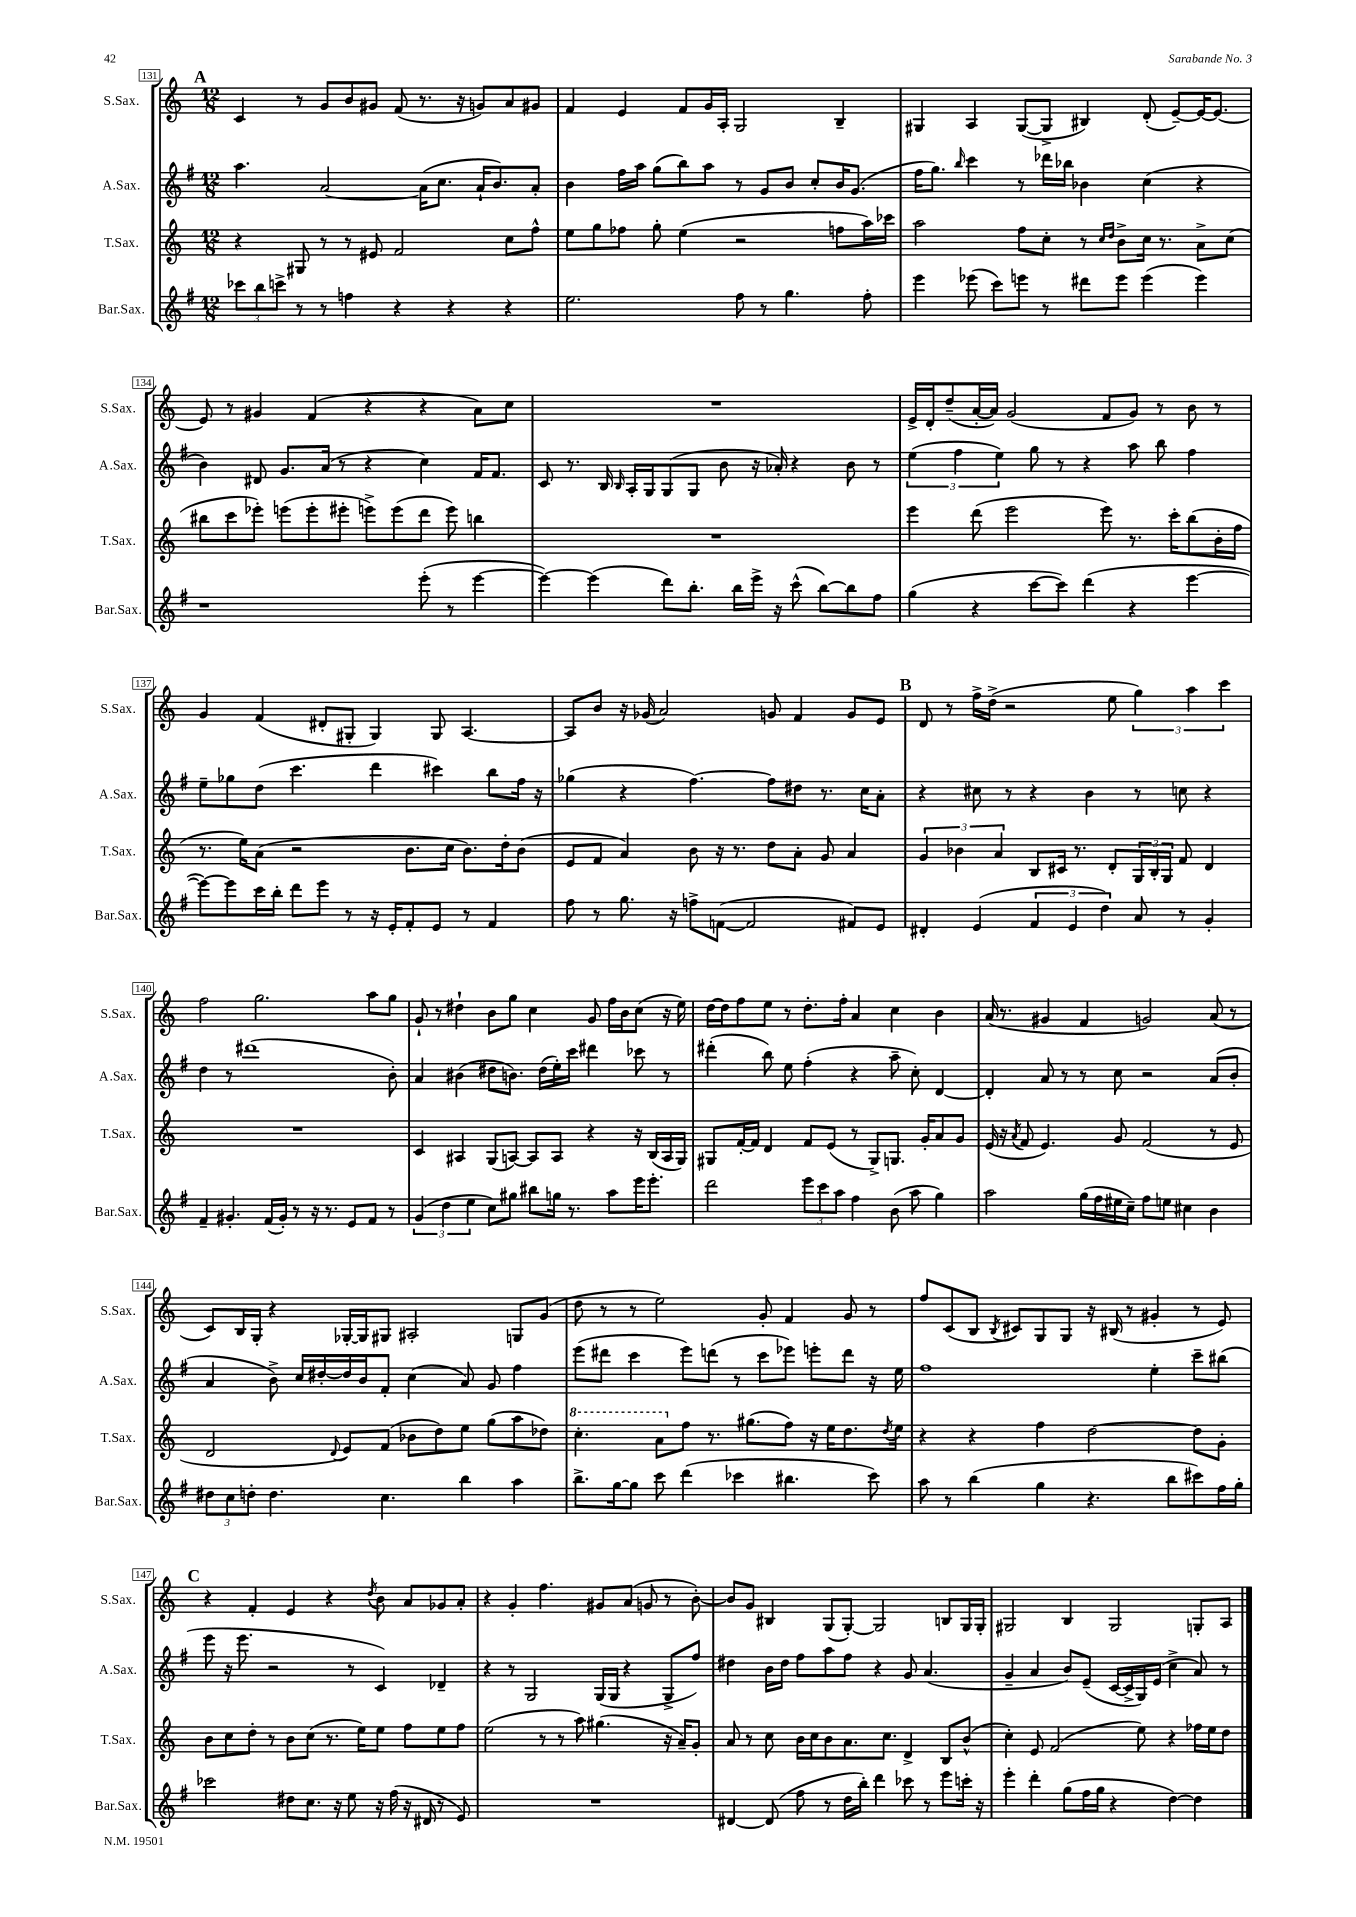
<<
\new StaffGroup <<
\new Staff = "s0" \with { instrumentName = "S.Sax." shortInstrumentName = "S.Sax." } {
    \clef treble \key c \major \numericTimeSignature \time 12/8
    \mark \markup { \bold "A" } c'4 r8 g'8 b'8 gis'8 f'8( r8. r16 g'8) a'8 gis'8 |
    f'4 e'4 f'8 g'16 a16-. g2 b4-- |
    gis4 a4 gis8~( gis8-> bis4) d'8-.( e'8~--) e'16~ e'8.~ |
    e'8 r8 gis'4 f'4( r4 r4 a'8) c''8 |
    R1. |
    e'16-> d'16-. d''8--( a'16~-. a'16) g'2( f'8 g'8) r8 b'8 r8 |
    g'4 f'4( dis'8-. gis8-. gis4) gis8 a4.~ |
    a8 b'8 r16 ges'16( a'2) g'8 f'4 g'8 e'8 |
    \mark \markup { \bold "B" } d'8 r8 f''16-> d''16->( r2 e''8 \tuplet 3/2 { g''4) a''4 c'''4 } |
    f''2 g''2. a''8 g''8 |
    g'8-! r8 dis''4-! b'8 g''8 c''4 g'8 f''16 b'16 c''8( r16 e''16) |
    d''16~ d''16 f''8 e''8 r8 d''8.-. f''16-. a'4 c''4 b'4 |
    a'16( r8. gis'4 f'4 g'2) a'8( r8 |
    c'8) b16 g16-. r4 ges16~-. ges16 gis8 ais2-. g8 g'8( |
    d''8 r8 r8 e''2) g'8-. f'4 g'8 r8 |
    f''8 c'8( b8 \acciaccatura { b8 } cis'8) g8 g8 r16 bis16( r8 gis'4-. r8 e'8) |
    \mark \markup { \bold "C" } r4 f'4-. e'4 r4 \acciaccatura { d''8 } b'8 a'8 ges'8 a'8-. |
    r4 g'4-. f''4. gis'8 a'8( g'8 r8 b'8~-.) |
    b'8 g'8 bis4 g8( g8~-.) g2 b8 g16 g16-. |
    gis2 b4 gis2 g8-. a8 \bar "|." |
}
\new Staff = "s1" \with { instrumentName = "A.Sax." shortInstrumentName = "A.Sax." } {
    \clef treble \key g \major \numericTimeSignature \time 12/8
    \mark \markup { \bold "A" } a''4. a'2~ a'16( c''8. a'16-! b'8.) a'8-. |
    b'4 fis''16 a''16 g''8( b''8) a''8 r8 g'8 b'8 c''8-. b'16 g'8.( |
    fis''16 g''8.) \grace { b''16 } c'''4 r8 des'''16 bes''16 bes'4 c''4( r4 |
    b'4) dis'8 g'8. a'16( r8 r4 c''4) fis'16 fis'8. |
    c'8 r8. b16 \grace { b16 } a16-. g16 g8( g8 b'8 r16 aes'16-.) r4 b'8 r8 |
    \tuplet 3/2 { e''4( fis''4 e''4) } g''8 r8 r4 a''8 b''8 fis''4 |
    e''8-- ges''8 d''8( c'''4. d'''4 cis'''4) b''8 fis''16 r16 |
    ges''4( r4 fis''4.~) fis''8 dis''8 r8. c''16 a'8-. |
    \mark \markup { \bold "B" } r4 cis''8 r8 r4 b'4 r8 c''8 r4 |
    d''4 r8 dis'''1( b'8-.) |
    a'4 bis'4( dis''8 b'8.) dis''16( e''16-.) c'''16 dis'''4 ces'''8 r8 |
    dis'''4-.( b''8) e''8 fis''4-.( r4 a''8-- c''8-.) d'4~ |
    d'4-. a'8 r8 r8 c''8 r2 a'8( b'8-. |
    a'4 b'8->) c''16 dis''16~-. dis''16 b'16 fis'8-. c''4( a'8) g'8 fis''4 |
    e'''8( dis'''8 c'''4 e'''8) d'''8( r8 c'''8 ees'''8) e'''8-. d'''8 r16 e''16 |
    fis''1 e''4-. c'''8-- bis''8( |
    \mark \markup { \bold "C" } e'''8 r16 e'''8. r2 r8 c'4) des'4-- |
    r4 r8 g2 g16( g16 r4 g8-> fis''8) |
    dis''4 b'16 dis''16 fis''8 a''8 fis''8 r4 g'8 a'4.( |
    g'4-- a'4 b'8) e'8--( c'16~ c'16-> g16) e'16( c''4-> a'8) r8 \bar "|." |
}
\new Staff = "s2" \with { instrumentName = "T.Sax." shortInstrumentName = "T.Sax." } {
    \clef treble \key c \major \numericTimeSignature \time 12/8
    \mark \markup { \bold "A" } r4 gis8 r8 r8 eis'8 f'2 c''8 f''8-^ |
    e''8 g''8 fes''8 g''8-. e''4( r2 f''8 a''16) ces'''16 |
    a''2 f''8 c''8-. r8 \grace { c''16 d''16 } b'8-> c''16 r8. a'8-> c''8( |
    bis''8 c'''8 ees'''8-.) e'''8( e'''8-. eis'''8-. e'''8->) e'''8( d'''8 e'''8) b''4 |
    R1. |
    e'''4 d'''8( e'''2 e'''8) r8. c'''16-. b''8( b'16-. f''16 |
    r8. e''16) a'8( r2 b'8. c''16 b'8.) d''16-. b'8( |
    e'8 f'8 a'4) b'8 r16 r8. d''8 a'8-. g'8 a'4 |
    \mark \markup { \bold "B" } \tuplet 3/2 { g'4 bes'4 a'4 } b8 cis'16 r8. d'8-. \tuplet 3/2 { g16 b16-. g16 } f'8 d'4 |
    R1. |
    c'4 ais4 g8( a8~) a8 a8 r4 r16 b16( a16 g16) |
    gis8 f'16~-. f'16 d'4 f'8 e'8( r8 gis8->) g8. g'16-. a'8 g'8 |
    e'16( r16 \acciaccatura { a'8 } f'8 e'4.) g'8 f'2( r8 e'8 |
    d'2 \appoggiatura { d'8 } e'8) f'8( bes'8 d''8) e''8 g''8( a''8 des''8) |
    \ottava #1 c'''4.-. a''8 \ottava #0 f''8 r8. gis''8.( f''8) r16 e''16 d''8. \acciaccatura { d''8 } e''16 |
    r4 r4 f''4 d''2~ d''8 g'8-. |
    \mark \markup { \bold "C" } b'8 c''8 d''8-. r8 b'8 c''8( r8. e''16) e''8 f''8 e''8 f''8 |
    e''2( r8 r8 a''8) gis''4.( r16 a'16--) g'8-. |
    a'8 r8 c''8 b'16 c''16 b'8 a'8. c''8. d'4-> b8 b'8-^( |
    c''4-.) e'8 f'2( e''8) r4 fes''16 e''16 d''8 \bar "|." |
}
\new Staff = "s3" \with { instrumentName = "Bar.Sax." shortInstrumentName = "Bar.Sax." } {
    \clef treble \key g \major \numericTimeSignature \time 12/8
    \mark \markup { \bold "A" } \tuplet 3/2 { ces'''8 b''8 c'''8-> } r8 r8 f''4 r4 r4 r4 |
    e''2. fis''8 r8 g''4. fis''8-. |
    e'''4 ees'''8( c'''8) e'''8 r8 dis'''8 e'''8 e'''4( e'''4) |
    r1 e'''8-.( r8 e'''4~ |
    e'''4~) e'''4( d'''8) b''8.-. b''16 e'''16-> r16 c'''8-^( b''8~) b''8 fis''8 |
    g''4( r4 c'''8~ c'''8) d'''4( r4 e'''4~ |
    e'''8~) e'''8 c'''16 b''16-. d'''8 e'''8 r8 r16 e'16-. fis'8-. e'8 r8 fis'4 |
    fis''8 r8 g''8. r16 f''8-> f'8~( f'2 fis'8) e'8 |
    \mark \markup { \bold "B" } dis'4-. e'4( \tuplet 3/2 { fis'4 e'4 d''4) } a'8 r8 g'4-. |
    fis'4-- gis'4.-. fis'16( gis'16-.) r8 r16 r8. e'8 fis'8 r8 |
    \tuplet 3/2 { g'4( d''4 e''4 } c''8) gis''8 bis''8 g''16 r8. a''8 e'''16 e'''8.-. |
    d'''2 \tuplet 3/2 { e'''8 c'''8 a''8 } fis''4 b'8( a''8 g''4) |
    a''2 g''16( fis''16 eis''16 c''16--) fis''8 e''8 cis''4 b'4 |
    \tuplet 3/2 { dis''8 c''8 d''8-. } d''4. c''4. b''4 a''4 |
    b''8.-> g''16~ g''8 c'''8 d'''4( ces'''4 bis''4. ces'''8) |
    a''8 r8 b''4( g''4 r4. b''8 cis'''8) fis''16 g''16-. |
    \mark \markup { \bold "C" } ces'''2 dis''8 c''8. r16 e''8 r16 fis''16( r16 dis'16 r8 e'8) |
    R1. |
    dis'4~ dis'8( fis''8 r8 d''16 b''16-.) d'''4 ces'''8 r8 e'''8 c'''16-. r16 |
    e'''4-. d'''4-. g''8( fis''16 g''16 r4 d''4~) d''4 \bar "|." |
}
>>
>>
\layout { \context { \Score currentBarNumber = #131 \override BarNumber.stencil = #(make-stencil-boxer 0.1 0.3 ly:text-interface::print) } }
